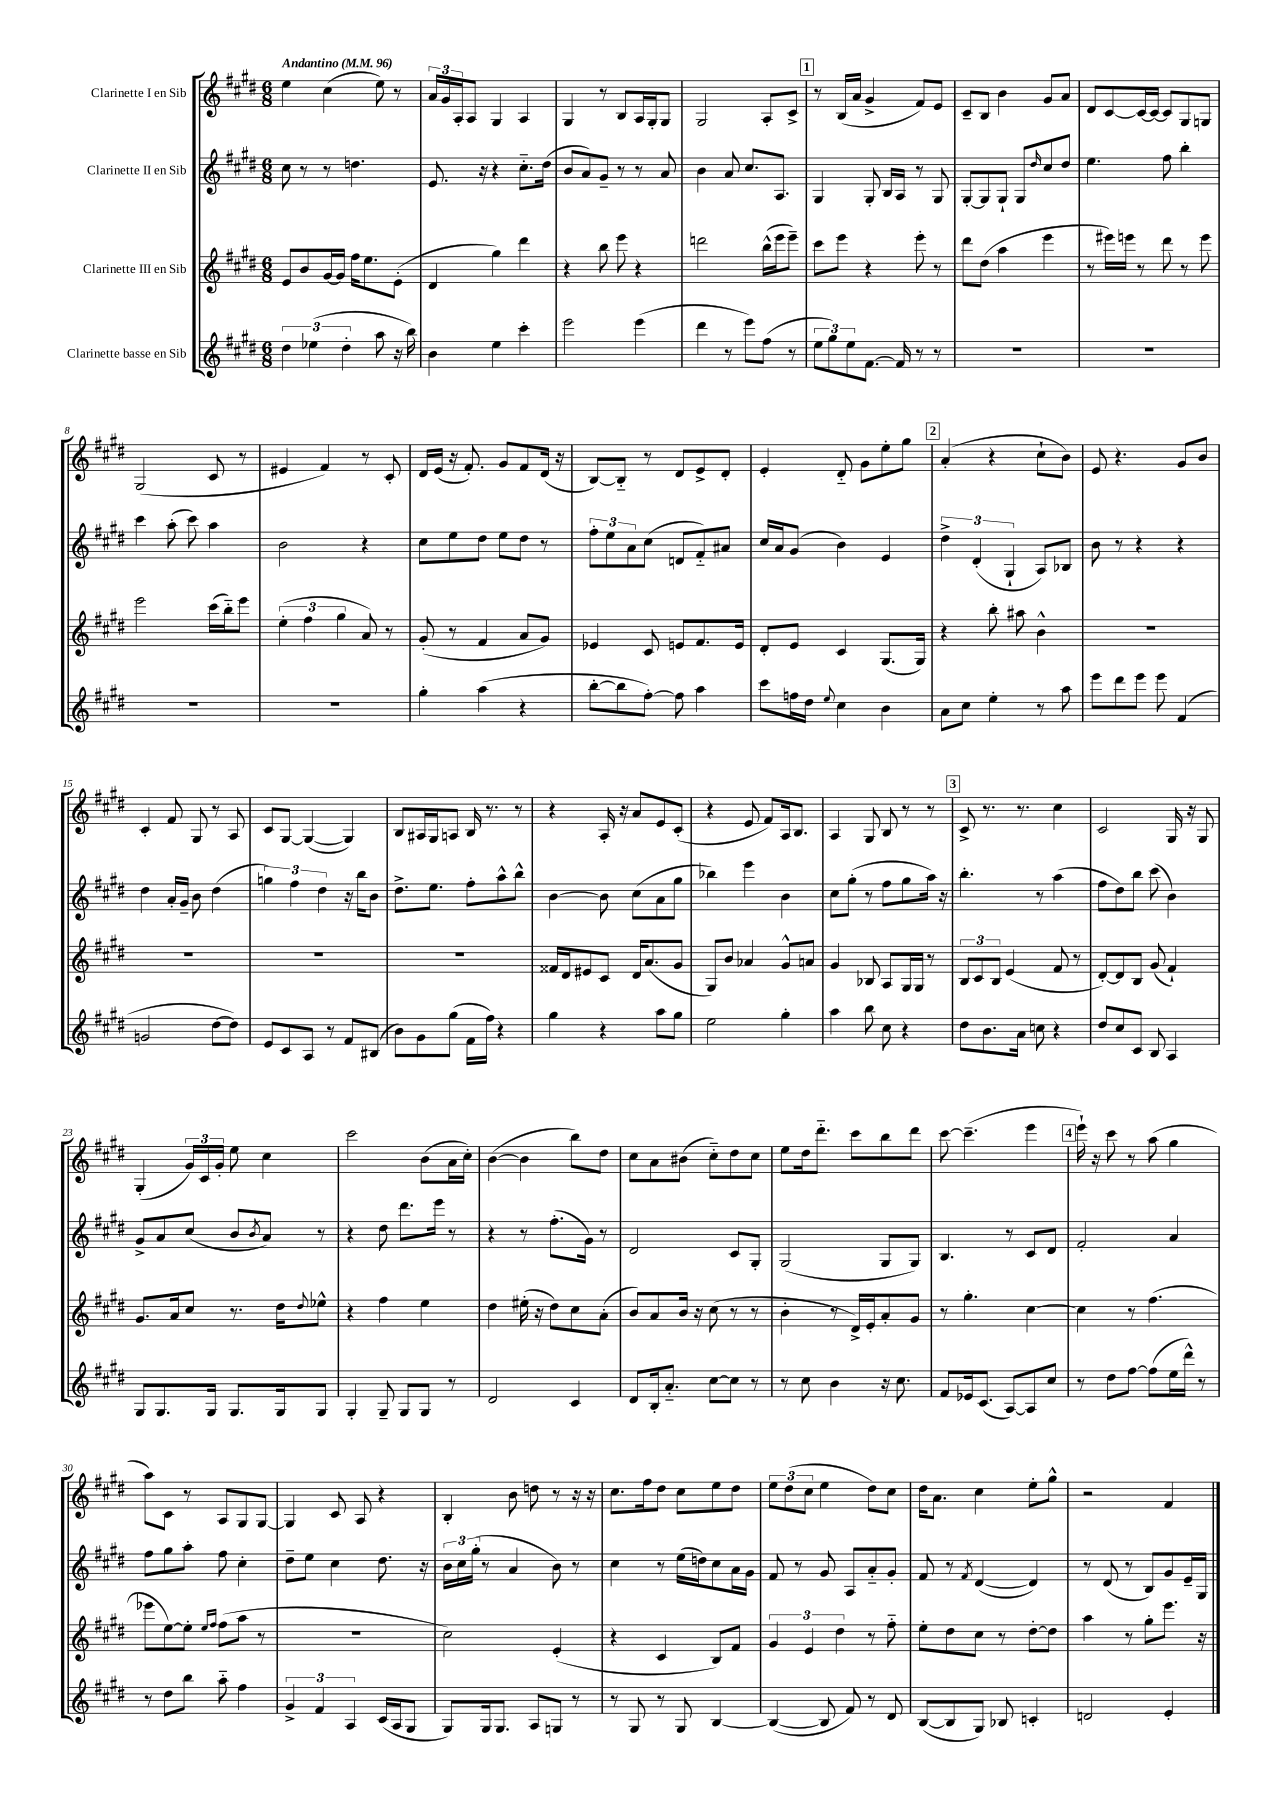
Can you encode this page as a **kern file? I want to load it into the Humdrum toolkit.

**kern	**kern	**kern	**kern
*staff4	*staff3	*staff2	*staff1
*clefG2	*clefG2	*clefG2	*clefG2
*k[f#c#g#d#]	*k[f#c#g#d#]	*k[f#c#g#d#]	*k[f#c#g#d#]
*M6/8	*M6/8	*M6/8	*M6/8
*MM96	*MM96	*MM96	*MM96
6dd#\	8e/L	8cc#\	4ee\
.	8b/	8r	.
(6ee-\	.	.	.
.	[16g#/L	8r	(4cc#\
.	16g#/]JJ	.	.
6dd#'\	.	.	.
.	16ff#\LK	4.dd\	.
.	8.ee\	.	.
8aa\	.	.	8ee\)
16r	(8e'\J	.	8r
16bb\)	.	.	.
=	=	=	=
4b\	4d#/	8.e/	24a/LL
.	.	.	24g#/
.	.	.	24A'/J
.	.	.	8A/J
.	.	16r	.
4ee\	4gg#\)	4r	4G#/
4ccc#'\	4ddd#\	8.cc#'~\L	4A/
.	.	(16dd#\Jk	.
=	=	=	=
2eee\	4r	8b/L	4G#/
.	.	8a/)	.
.	8bb\	8g#~/J	8r
.	8eee\	8r	8B/L
(4eee\	4r	8r	16A/L
.	.	.	16G#'/J
.	.	8a/	8G#/J
=	=	=	=
4ddd#\	2ddd\	4b\	2G#/
8r	.	8a/	.
8eee\L)	.	8.cc#/L	.
(8ff#\J	(16bb^^\LL	.	8A'/L
.	16eee\J	8.A/J	.
8r	8eee~\J)	.	8c#^/J
=	=	=	=
12ee\L	8ccc#\L	4G#/	8r
12gg#\)	.	.	.
.	8eee\J	.	(16B/LL
12ee\	.	.	.
.	.	.	16a/JJ
[8.f#\J	4r	8G#'/	4g#^/
.	.	16B/LL	.
16f#/]	.	16A/JJ	.
8r	8eee'\	8r	8f#/L)
8r	8r	8G#/	8e/J
=	=	=	=
2.r	8ddd#\L	[8G#'/L	8c#~/L
.	(8dd#\J	8G#/]	8B/J
.	4aa\	8G#`/J	4b\
.	.	8G#/L	.
.	.	16qqdd#/	.
.	4eee\	8cc#/	8g#/L
.	.	8dd#/J	8a/J
=	=	=	=
2.r	8r	4.ee\	8d#/L
.	16eee#\LL)	.	[8c#/
.	16eee\JJ	.	.
.	8r	.	16c#/_L
.	.	.	16c#/_JJ
.	8ddd#\	8ff#\	8c#/]L
.	8r	4bb'\	8G#/
.	8eee\	.	8G/J
=	=	=	=
2.r	2eee\	4ccc#\	(2G#/
.	.	(8aa'\	.
.	.	8ccc#\)	.
.	(16ccc#\LL	4aa\	8c#/
.	16bb'~\J)	.	.
.	8eee\J	.	8r
=	=	=	=
2.r	(6ee'\	2b\	4e#/
.	6ff#\	.	.
.	.	.	4f#/)
.	6gg#\	.	.
.	8a/)	4r	8r
.	8r	.	8c#'/
=	=	=	=
4gg#'\	(8g#'/	8cc#\L	16d#/LL
.	.	.	(16e/JJ
.	8r	8ee\	16r
.	.	.	8.f#'/)
(4aa\	4f#/	8dd#\J	.
.	.	8ee\L	8g#/L
4r	8a/L	8dd#\J	8f#/
.	8g#/J)	8r	(16d#/Jk
.	.	.	16r
=	=	=	=
[8bb'\L	4e-/	12ff#'\L	[8B/L)
.	.	12ee\	.
8bb\]	.	.	8B'~/]J
.	.	12a\	.
[8ff#'\J)	8c#/	(8cc#\J	8r
8ff#\]	8e/L	8d/L	8d#/L
4aa\	8.f#/	8f#'~/)	8e^/
.	.	8a#/J	8d#'/J
.	16e/Jk	.	.
=	=	=	=
8ccc#\L	8d#'/L	16cc#/LL	4e'/
.	.	16a/J	.
16ff\L	8e/J	(8g#/J	.
16dd#\JJ	.	.	.
8qqee/	.	.	.
4cc#\	4c#/	4b\)	8d#'~/
.	.	.	8g#\L
4b\	(8.G#/L	4e/	8ee'\
.	.	.	8gg#\J
.	16G#/Jk)	.	.
=	=	=	=
8a\L	4r	6dd#^\	(4a'/
8cc#\J	.	.	.
.	.	(6d#'/	.
4ee'\	8bb'\	.	4r
.	.	6G#`/	.
.	8aa#\	.	.
8r	4b^^\	8A/L)	8cc#`\L
8aa\	.	8B-/J	8b\J)
=	=	=	=
8eee\L	2.r	8b\	8e/
8ddd#\	.	8r	4.r
8eee\J	.	4r	.
8eee\	.	.	.
(4f#/	.	4r	8g#/L
.	.	.	8b/J
=	=	=	=
2g/	2.r	4dd#\	4c#'/
.	.	16a'/LL	8f#/
.	.	16g#~/JJ	.
.	.	8b\	8G#/
[8dd#\L	.	(4dd#\	8r
8dd#\]J)	.	.	8A/
=	=	=	=
8e/L	2.r	6gg\)	8c#/L
8c#/	.	.	[8G#/J
.	.	6ff#\	.
8A/J	.	.	(4G#/_
.	.	6dd#\	.
8r	.	.	.
8f#/L	.	16r	4G#/])
.	.	16bb\LK	.
(8B#/J	.	8b\J	.
=	=	=	=
8b\L)	2.r	8.dd#^\L	8B/L
8g#\	.	.	16A#/L
.	.	8.ee\J	16G#/J
(8gg#\J	.	.	8A/J
16f#\LL	.	8ff#'\L	16B/
16ff#\JJ)	.	.	8.r
4r	.	8aa^^\	.
.	.	8bb^^\J	8r
=	=	=	=
4gg#\	16f##/LL	[4b\	4r
.	16d#/J	.	.
.	8e#/	.	.
4r	8c#/J	8b\]	16A'/
.	.	.	16r
.	16d#/LK	(8cc#\L	8a/L
.	(8.a/	.	.
8aa\L	.	8a\	8e/
8gg#\J	8g#/J	8gg#\J	(8c#'/J
=	=	=	=
2ee\	8G#/L)	4bb-\)	4r
.	8b/J	.	.
.	4a-/	4eee\	8e/
.	.	.	8f#/L)
4gg#'\	8g#^^/L	4b\	16A/k
.	.	.	8.B/J
.	8a/J	.	.
=	=	=	=
4aa\	4g#/	8cc#\L	4A/
.	.	(8gg#'\J	.
8bb\	8B-/	8r	8G#/
8cc#\	8A/L	8ff#\L	8B/
4r	16G#/L	8gg#\	8r
.	16G#/JJ	.	.
.	8r	16aa\Jk)	8r
.	.	16r	.
=	=	=	=
8dd#\L	12B/L	4.bb'\	8c#^/
.	12c#/	.	.
8.b\	.	.	8.r
.	12B/J	.	.
.	(4e/	.	.
16a\Jk	.	.	8.r
8cc\	.	8r	.
4r	8f#/	(4aa\	4cc#\
.	8r	.	.
=	=	=	=
8dd#/L	[8d#'/L)	8ff#\L	2c#/
8cc#/	8d#/]	8dd#\)	.
8c#/J	8B/J	8bb\J	.
8B/	(8g#/	(8ccc#\	.
4A/	4f#`/)	4b\)	16G#/
.	.	.	16r
.	.	.	8G#/
=	=	=	=
8G#/L	8.g#/L	8g#^/L	(4G#'/
8.G#/	.	8a/	.
.	16a/k	.	.
.	8cc#/J	(8cc#/J	24g#/LL)
.	.	.	24c#/
16G#/Jk	.	.	.
.	.	.	24g#'/JJ
8.G#/L	8.r	8b/L	8ee\
.	.	8qb/	.
.	.	8a/J)	4cc#\
16G#/k	16dd#\LK	.	.
.	8qqdd#/	.	.
8G#/J	8ee-^^\J	8r	.
=	=	=	=
4G#'/	4r	4r	2ccc#\
8G#~/	4ff#\	8dd#\	.
8G#/L	.	8.ddd#\L	.
8G#/J	4ee\	.	(8b\L
.	.	16eee\Jk	.
8r	.	8r	16a\L
.	.	.	16cc#'\JJ)
=	=	=	=
2d#/	4dd#\	4r	([4b\
.	(16ee#'\	8r	4b\]
.	16r	.	.
.	8dd#\L)	(8.ff#'\L	.
4c#/	8cc#\	.	8bb\L)
.	.	16g#\Jk)	.
.	(8a'\J	8r	8dd#\J
=	=	=	=
8d#/L	8b/L)	2d#/	8cc#\L
16B'/k	8a/	.	8a\
8.a'~/J	.	.	.
.	16b/Jk	.	(8b#\J
.	16r	.	.
[8cc#\L	(8cc#\	.	8cc#'~\L)
8cc#\]J	8r	8c#/L	8dd#\
8r	8r	8G#'/J	8cc#\J
=	=	=	=
8r	4b'\	(2G#/	8ee\L
8cc#\	.	.	16dd#\k
.	.	.	8.ddd#'~\J
4b\	8r	.	.
.	16d#^/LL)	.	8ccc#\L
.	16e'/J	.	.
16r	8a'/	8G#/L	8bb\
8.cc#\	.	.	.
.	8g#/J	8G#/J)	8ddd#\J
=	=	=	=
8f#/L	8r	4.B/	[8ccc#\
16e-/k	4.gg#'\	.	(4.ccc#~\]
(8.c#/J	.	.	.
[8A/L)	.	8r	.
8A/]	[4cc#\	8c#/L	4eee\
8cc#/J	.	8d#/J	.
=	=	=	=
8r	4cc#\]	2f#'/	16eee`\)
.	.	.	16r
8dd#\L	.	.	8ccc#\
[8ff#\J	8r	.	8r
(8ff#\]L	(4.ff#\	.	(8aa\
16ee\L	.	4a/	4gg#\
16ddd#^^\JJ)	.	.	.
8r	.	.	.
=	=	=	=
8r	8eee-\L	8ff#\L	8aa\L)
8dd#\L	[8ee\)	8gg#\	8c#\J
8bb\J	8ee'\]J	8aa'\J	8r
.	16qqee/LL	.	.
.	16qqff#/JJ	.	.
8aa'~\	(8ff#\L	8ff#\	8A/L
4ff#\	8aa\J	4cc#'\	8G#/
.	8r	.	[8G#/J
=	=	=	=
6g#^/	2.r	8dd#~\L	4G#/]
.	.	8ee\J	.
6f#/	.	.	.
.	.	4cc#\	8c#/
6A/	.	.	.
.	.	.	8A/
(16c#/LL	.	8.dd#\	4r
16A/J	.	.	.
8G#/J	.	.	.
.	.	16r	.
=	=	=	=
8G#/L)	2cc#\)	24b\LL	4B'/
.	.	24cc#\	.
.	.	(24gg#'\JJ	.
16G#/k	.	8r	.
8.G#/J	.	.	.
.	.	4a/	8b\
8A/L	.	.	8dd\
8G/J	(4e'/	8b\)	8r
8r	.	8r	16r
.	.	.	16r
=	=	=	=
8r	4r	4cc#\	8.cc#\L
8G#/	.	.	.
.	.	.	16ff#\k
8r	4c#/	8r	8dd#\J
8G#/	.	(16ee\LL	8cc#\L
.	.	16dd\J)	.
[4B/	8B/L)	8cc#\	8ee\
.	8f#/J	16a\L	8dd#\J
.	.	16g#\JJ	.
=	=	=	=
(4B/_	6g#/	8f#/	12ee\L
.	.	.	(12dd#\
.	.	8r	.
.	6e/	.	12cc#\J
8B/]	.	8g#/	4ee\
.	6dd#\	.	.
8f#/)	.	8A/L	.
8r	8r	8a'~/	8dd#\L)
8d#/	8ff#'~\	8g#'/J	8cc#\J
=	=	=	=
([8B/L	8ee'\L	8f#/	16dd#\LK
.	.	.	8.a\J
8B/]	8dd#\	8r	.
.	.	8qf#/	.
8G#/J)	8cc#\J	([4d#/	4cc#\
8B-/	8r	.	.
4c'/	[8dd#'\L	4d#/])	8ee'\L
.	8dd#\]J	.	8gg#^^\J
=	=	=	=
2d/	4aa\	8r	2r
.	.	(8d#/	.
.	8r	8r	.
.	8gg#'\L	8B/L)	.
4e'/	8.eee\J	8g#/	4f#/
.	.	16e~/L	.
.	16r	16G#/JJ	.
==	==	==	==
*-	*-	*-	*-
